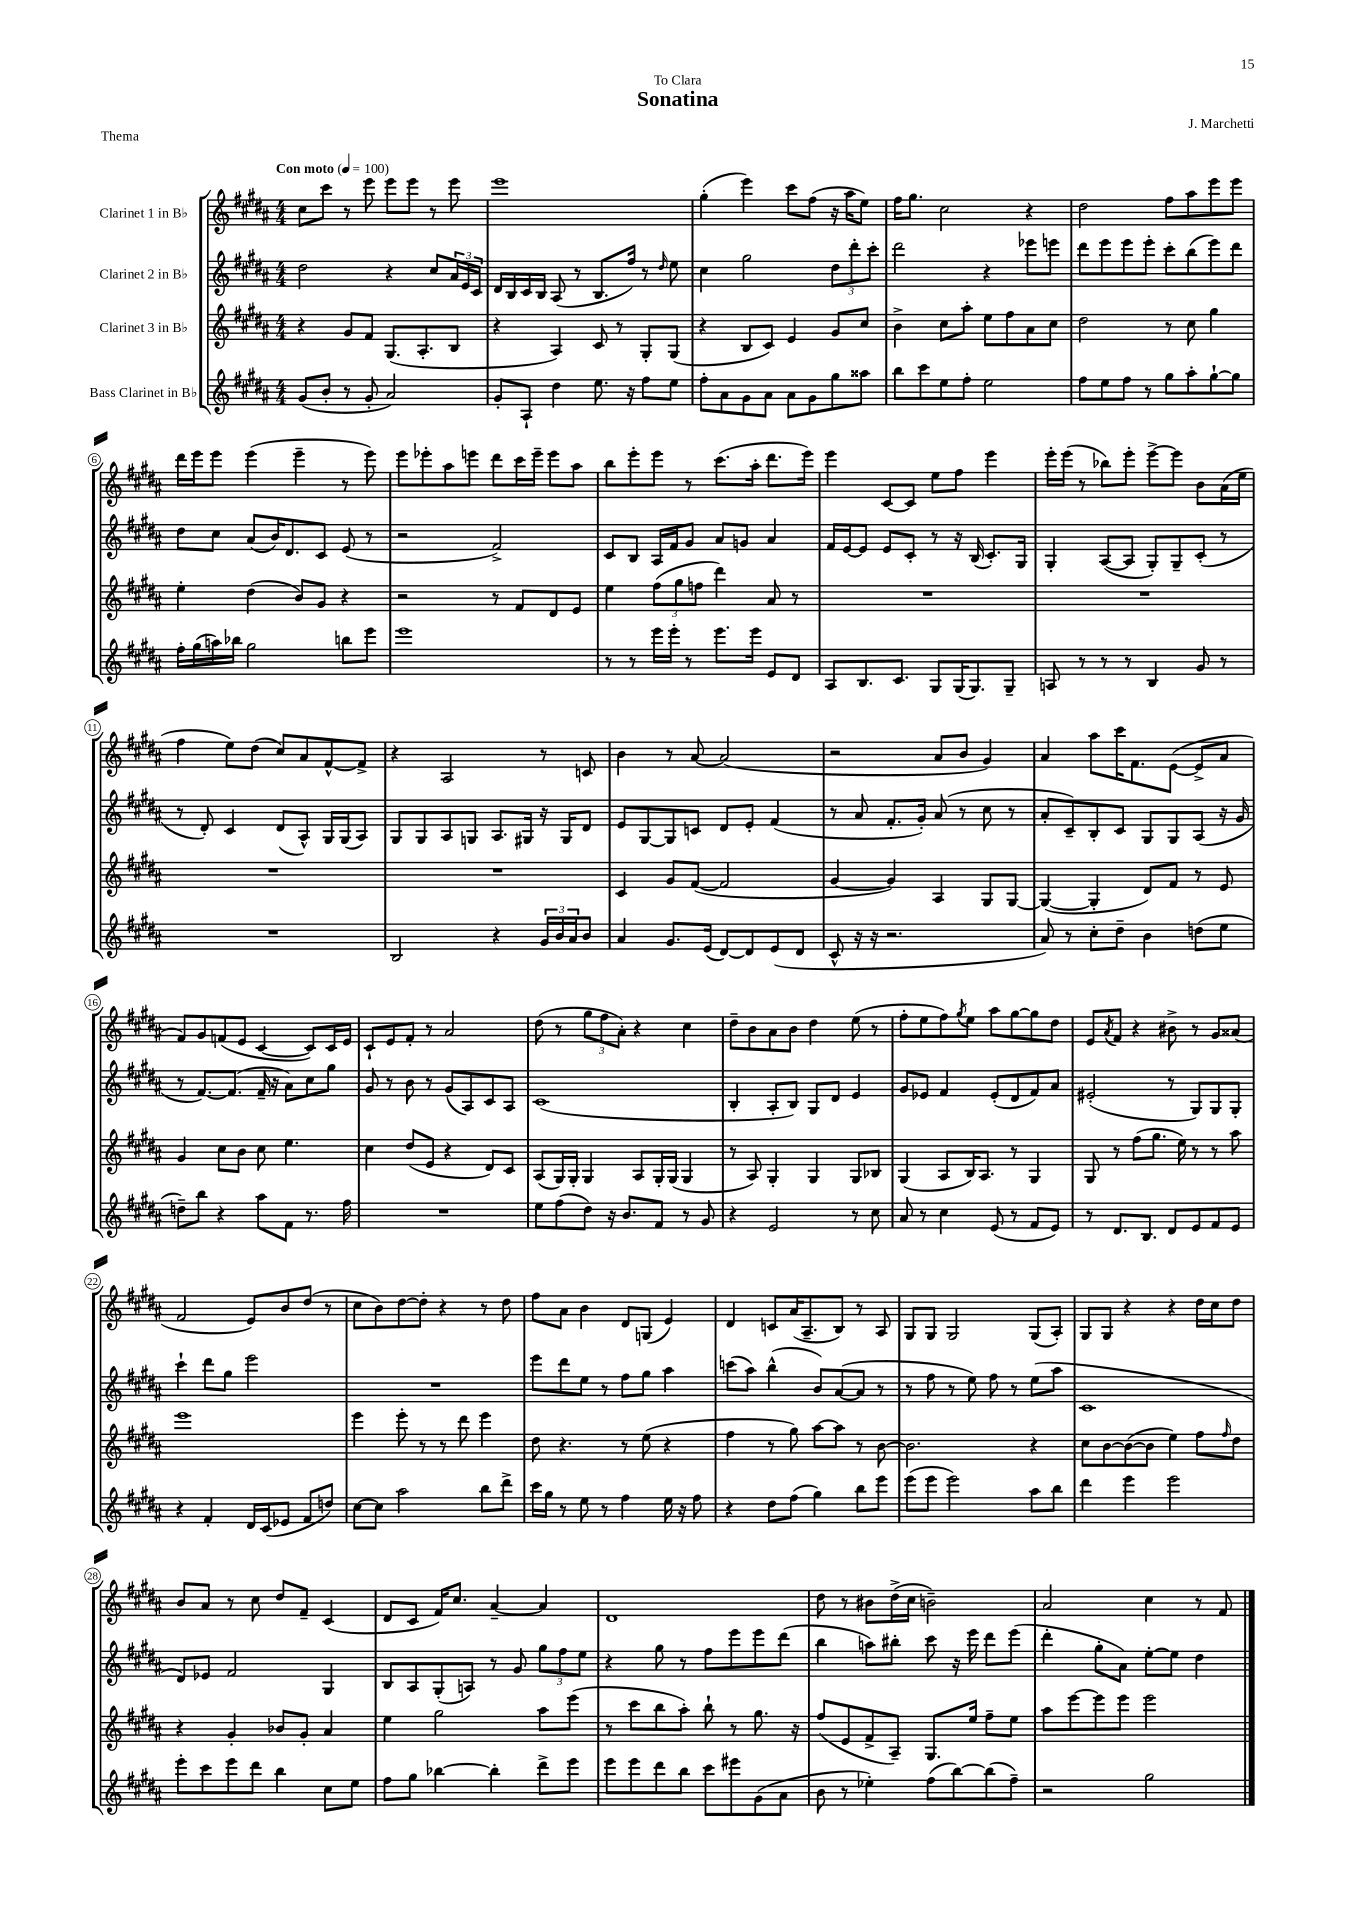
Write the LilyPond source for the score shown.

\header { title = "Sonatina" composer = "J. Marchetti" dedication = "To Clara" piece = "Thema" }
<<
\new StaffGroup <<
\new Staff = "s0" \with { instrumentName = "Clarinet 1 in Bb" } {
    \clef treble \key b \major \numericTimeSignature \time 4/4 \tempo "Con moto" 4 = 100
    cis''8 cis'''8 r8 e'''8 e'''8 e'''8 r8 e'''8 |
    e'''1 |
    gis''4-.( e'''4) cis'''8 fis''8( r16 ais''16 e''8) |
    fis''16 gis''8. cis''2 r4 |
    dis''2 fis''8 ais''8 e'''8 e'''8 |
    dis'''16 e'''16 e'''8 e'''4( e'''4-- r8 e'''8) |
    e'''8 ees'''8-. ais''8 e'''8 dis'''8 cis'''16 e'''16-- e'''8 ais''8 |
    b''8 e'''8-. e'''8 r8 cis'''8.( ais''16-. dis'''8. e'''16) |
    e'''4 cis'8~ cis'8 e''8 fis''8 e'''4 |
    e'''16-. e'''16( r8 bes''8) e'''8-. e'''8~-> e'''8 b'8 ais'16( e''16 |
    fis''4 e''8) dis''8( cis''8) ais'8 fis'8~-^ fis'8-> |
    r4 ais2 r8 c'8 |
    b'4 r8 ais'8~ ais'2( |
    r2 ais'8 b'8 gis'4) |
    ais'4 ais''8 cis'''16 fis'8. e'8~( e'8-> ais'8 |
    fis'8) gis'8 f'8( e'8 cis'4~ cis'8) cis'16 e'16 |
    cis'8-! e'8 fis'8-. r8 ais'2 |
    dis''8( r8 \tuplet 3/2 { gis''8 fis''8 ais'8-.) } r4 cis''4 |
    dis''8-- b'8 ais'8 b'8 dis''4 e''8( r8 |
    fis''8-. e''8 fis''8) \acciaccatura { gis''8 } e''8 ais''8 gis''8~ gis''8 dis''8 |
    e'8 \acciaccatura { ais'8 } fis'8 r4 bis'8-> r8 gis'8 aisis'8( |
    fis'2 e'8) b'8 dis''8( r8 |
    cis''8 b'8) dis''8~ dis''8-. r4 r8 dis''8 |
    fis''8 ais'8 b'4 dis'8 g8( e'4) |
    dis'4 c'8 ais'16( ais8.-- b8) r8 ais8 |
    gis8 gis8 gis2 gis8( ais8-.) |
    gis8 gis8 r4 r4 dis''16 cis''16 dis''8 |
    b'8 ais'8 r8 cis''8 dis''8 fis'8-- cis'4( |
    dis'8 cis'8 fis'16) cis''8. ais'4~-- ais'4 |
    dis'1 |
    dis''8 r8 bis'8 dis''16->( cis''16 b'2--) |
    ais'2 cis''4 r8 fis'8 \bar "|." |
}
\new Staff = "s1" \with { instrumentName = "Clarinet 2 in Bb" } {
    \clef treble \key b \major \numericTimeSignature \time 4/4
    dis''2 r4 cis''8 \tuplet 3/2 { ais'16 e'16 cis'16 } |
    dis'16 b16 cis'16 b16 ais8( r8 b8. fis''16) r8 \grace { dis''16 } e''8 |
    cis''4 gis''2 \tuplet 3/2 { dis''8 dis'''8-. cis'''8-. } |
    dis'''2 r4 ees'''8 e'''8 |
    dis'''8 e'''8 e'''8 e'''8-. cis'''8-. b''8( e'''8) dis'''8 |
    dis''8 cis''8 ais'8( b'16) dis'8. cis'8 e'8( r8 |
    r2 fis'2->) |
    cis'8 b8 ais16 fis'16 gis'8 ais'8 g'8 ais'4 |
    fis'16 e'16~ e'8 e'8 cis'8-. r8 r16 b16( cis'8.-.) gis16 |
    gis4-. ais8~( ais8 gis8-.) gis8-- cis'8-.( r8 |
    r8 dis'8-.) cis'4 dis'8( ais8-^) gis16 gis16( ais8) |
    gis8 gis8 ais8 g8 ais8. gis16 r16 gis16 dis'8 |
    e'8 gis8~ gis8 c'8 dis'8 e'8-. fis'4( |
    r8 ais'8 fis'8.-. gis'16-.) ais'8( r8 cis''8 r8 |
    ais'8-. cis'8--) b8-. cis'8 gis8 gis8 ais8( r16 gis'16 |
    r8 fis'8.~) fis'8.( fis'16-- r16 ais'8) cis''8 gis''8 |
    gis'8 r8 b'8 r8 gis'8( ais8) cis'8 ais8 |
    cis'1( |
    b4-. ais8-. b8) gis8 dis'8 e'4 |
    gis'8 ees'8 fis'4 ees'8-.( dis'8 fis'8) ais'8 |
    eis'2-.( r8 gis8) gis8 gis8-. |
    cis'''4-! dis'''8 gis''8 e'''2 |
    R1 |
    e'''8 dis'''8 e''8 r8 fis''8 gis''8 ais''4 |
    c'''8( ais''8) b''4-^( b'8) ais'8~( ais'8 r8 |
    r8 fis''8 r8 e''8) fis''8 r8 e''8( ais''8 |
    cis'1 |
    dis'8) ees'8 fis'2 gis4 |
    b8 ais8 gis8-.( a8) r8 gis'8 \tuplet 3/2 { gis''8 fis''8 e''8 } |
    r4 gis''8 r8 fis''8 e'''8 e'''8 dis'''8( |
    b''4 a''8) bis''8-. cis'''8 r16 e'''16 dis'''8 e'''8( |
    dis'''4-. gis''8-. ais'8) e''8~-. e''8 dis''4 \bar "|." |
}
\new Staff = "s2" \with { instrumentName = "Clarinet 3 in Bb" } {
    \clef treble \key b \major \numericTimeSignature \time 4/4
    r4 gis'8 fis'8 gis8.( ais8.-. b8 |
    r4 ais4) cis'8 r8 gis8-. gis8( |
    r4 b8 cis'8) e'4 gis'8 cis''8 |
    b'4-> cis''8 ais''8-. e''8 fis''8 ais'8 cis''8 |
    dis''2 r8 cis''8 gis''4 |
    e''4-. dis''4( b'8) gis'8 r4 |
    r2 r8 fis'8 dis'8 e'8 |
    e''4 \tuplet 3/2 { fis''8( gis''8 f''8 } dis'''4) ais'8 r8 |
    R1 |
    R1 |
    R1 |
    R1 |
    cis'4 gis'8 fis'8~( fis'2 |
    gis'4~ gis'4) ais4 gis8 gis8~ |
    gis4~( gis4-. dis'8) fis'8 r8 e'8 |
    gis'4 cis''8 b'8 cis''8 e''4. |
    cis''4 dis''8( e'8 r4 dis'8) cis'8 |
    ais8( gis16) gis16-. gis4 ais8 gis16-. gis16( gis4 |
    r8 ais8) gis4-. gis4 gis8 bes8 |
    gis4( ais8 b16) ais8. r8 gis4 |
    gis8 r8 fis''8( gis''8. e''16) r8 r8 ais''8 |
    e'''1 |
    e'''4 e'''8-. r8 r8 dis'''8 e'''4 |
    dis''8 r4. r8 e''8( r4 |
    fis''4 r8 gis''8) ais''8~ ais''8 r8 b'8~ |
    b'2. r4 |
    cis''8 b'8~ b'8~( b'8 e''4) fis''8 \grace { fis''16 } dis''8 |
    r4 gis'4-. bes'8 gis'8-. ais'4 |
    e''4 gis''2 ais''8 e'''8( |
    r8 cis'''8 b''8 ais''8-.) b''8-! r8 gis''8. r16 |
    fis''8( e'8 fis'8-> ais8--) gis8. e''16 fis''8-- e''8 |
    ais''8 e'''8~ e'''8 e'''8 e'''2 \bar "|." |
}
\new Staff = "s3" \with { instrumentName = "Bass Clarinet in Bb" } {
    \clef treble \key b \major \numericTimeSignature \time 4/4
    gis'8( b'8-. r8 gis'8-. ais'2) |
    gis'8-. ais8-! dis''4 e''8. r16 fis''8 e''8 |
    fis''8-. ais'8 gis'8 ais'8 ais'8 gis'8 gis''8 aisis''8 |
    b''8 cis'''8 e''8 fis''8-. e''2 |
    fis''8 e''8 fis''8 r8 gis''8 ais''8-. gis''8~-! gis''8 |
    fis''16-. gis''16( a''16) bes''16 gis''2 b''8 e'''8 |
    e'''1 |
    r8 r8 e'''16 e'''16-. r8 e'''8. e'''16 e'8 dis'8 |
    ais8 b8. cis'8. gis8 gis16( gis8.) gis8-- |
    a8 r8 r8 r8 b4 gis'8 r8 |
    R1 |
    b2 r4 \tuplet 3/2 { gis'16 b'16 ais'16 } b'8 |
    ais'4 gis'8. e'16( dis'8~) dis'8 e'8( dis'8 |
    cis'8-^ r16 r16 r2. |
    ais'8) r8 cis''8-. dis''8-- b'4 d''8( e''8 |
    d''8--) b''8 r4 ais''8 fis'8 r8. fis''16 |
    R1 |
    e''8 fis''8( dis''8) r16 b'8. fis'8 r8 gis'8 |
    r4 e'2 r8 cis''8 |
    ais'8 r8 cis''4 e'8( r8 fis'8 e'8) |
    r8 dis'8. b8. dis'8 e'8 fis'8 e'8 |
    r4 fis'4-. dis'16 cis'16( ees'8 fis'8 d''8) |
    cis''8~ cis''8 ais''2 b''8 dis'''8-> |
    cis'''16 gis''16 r8 e''8 r8 fis''4 e''16 r16 fis''8 |
    r4 dis''8 fis''8( gis''4) b''8 e'''8 |
    e'''8( e'''8 e'''2) ais''8 b''8 |
    dis'''4 e'''4 e'''2 |
    e'''8-. cis'''8 e'''8 dis'''8 b''4 cis''8 e''8 |
    fis''8 gis''8 bes''4~ bes''4-. dis'''8-> e'''8 |
    e'''8 e'''8 dis'''8 b''8 cis'''8 eis'''8 gis'8( ais'8 |
    b'8 r8 ees''4-.) fis''8( b''8~) b''8( fis''8--) |
    r2 gis''2 \bar "|." |
}
>>
>>
\layout { \context { \Score \override BarNumber.stencil = #(make-stencil-circler 0.1 0.3 ly:text-interface::print) } }
